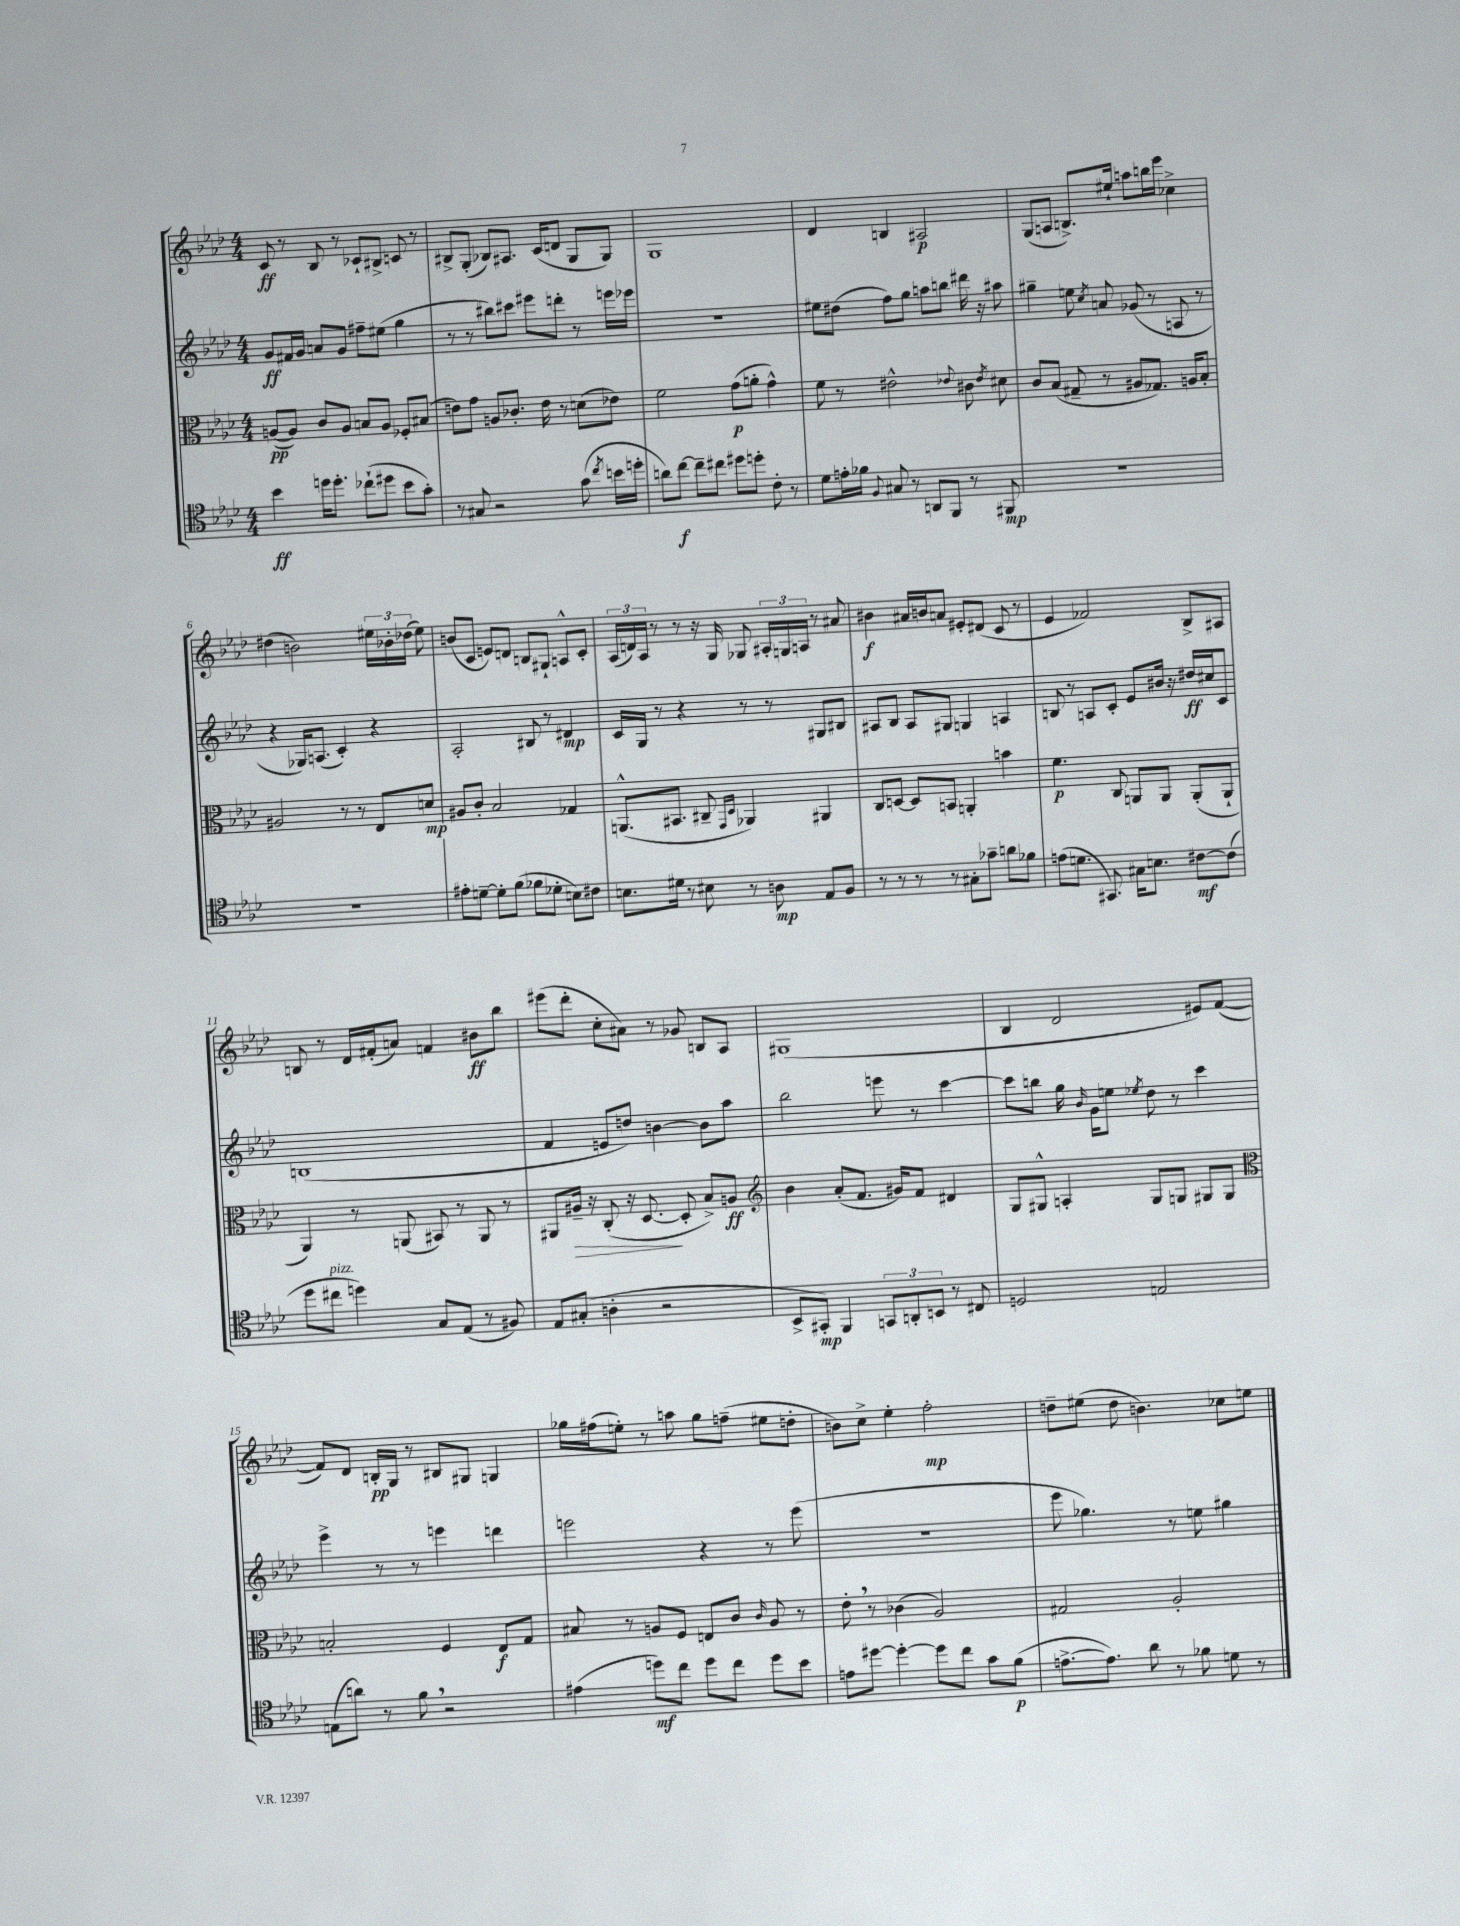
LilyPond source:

<<
\new StaffGroup <<
\new Staff = "s0" {
    \clef treble \key aes \major \numericTimeSignature \time 4/4
    \autoBeamOff c'8\ff r8 bes8 r8 ces'8[-! bis8]-> c'8 r8 |
    bis8[-> g8]-.( bes8[) ais8.] c'16[( d'8] g8[ g8]) |
    g1 |
    des'4 b4 ais2\p |
    g8[( a8] b8.[->) eis''16]-! a''8[ b''16 ees'''16] ces''4-> |
    dis''4( b'2) \tuplet 3/2 { eis''16[ bes'16-. des''16]( } eis''8) |
    b'8[( c'8] e'8[) d'8] b8[ gis8]-! a8[-^ c'8]-. |
    \tuplet 3/2 { aes16[( d'16) aes16] } r8 r8 r16 g16 ges8 \tuplet 3/2 { ais16[-. g16 a16] } r8 ais'8 |
    bis'4\f ais'16[ b'16 a'8] eis'8[-. dis'8]( c'8 r8 |
    ees'4 fes'2) bes8[-> ais8] |
    b8 r8 des'16[ fis'16-.( a'8]) f'4 bis'8[\ff bes''8] |
    eis'''8[( des'''8]-. c''8[-. ais'8]) r8 ges'8 b8[ aes8] |
    gis1( |
    bes4 des'2 eis'8[) f'8]~( |
    f'8[) des'8] b16[-.\pp g16] r8 bis8[ gis8] g4 |
    ges''16[ fis''16( e''8]-.) r8 a''8 ges''8[ f''8]--( eis''8[ d''8]-. |
    b'8[) c''8]-> ees''4-. f''2-.\mp |
    d''8[-- eis''8]( d''8 b'4.) ces''8[ e''8] \bar "|." |
}
\new Staff = "s1" {
    \clef treble \key aes \major \numericTimeSignature \time 4/4
    \autoBeamOff g'8[\ff fis'16 g'16] a'8[ g'8] fis''8[-- eis''8]( g''4 |
    r8 r8 bis''8[) cis'''8] eis'''8[ d'''8]-. r8 e'''16[ ees'''16] |
    r1 |
    eis''8[ dis''8]( f''8[) g''8] a''8[ b''8] dis'''16 r16 ais''8 |
    gis''4-- e''8 \acciaccatura { c''8 } a'8 ges'8( r8 a8 r8 |
    r4 ges16[) a8.]( c'4-.) r4 |
    aes2-. bis8 r8 dis'4\mp |
    c'16[ g16] r8 r4 r8 r8 gis8[ bis8] |
    ais8[ bes8] ais8[ gis8] g4 a4 |
    b8 r8 a8[ c'8]-. ees'8[ bis'16] r16 dis''16[\ff cis''16 c'8] |
    b1( |
    f'4 e'8[ d''8]) b'4~ b'8[ aes''8] |
    bes''2 e'''8 r8 c'''4~ |
    c'''8[ b''8] g''16 \grace { bes'16 } g'16[ e''8] \acciaccatura { ees''8 } des''8 r8 c'''4 |
    ees'''4-> r8 r8 e'''4 d'''4 |
    e'''2 r4 r8 e'''8( |
    R1 |
    ees'''8 ges''4.) r8 e''8 gis''4 \bar "|." |
}
\new Staff = "s2" {
    \clef alto \key aes \major \numericTimeSignature \time 4/4
    \autoBeamOff a8[~\pp( a8]) c'8[ a8] b8[ a8] fes8[-. bis8]( |
    e'8[) g'8] a8[ ces'8.]-. e'16 r8 d'8[( ees'8]) |
    f'2 g'8[\p( a'8]-. g'4-^) |
    f'8 r8 eis'2-^ \appoggiatura { ees'8 } cis'8 \acciaccatura { ees'8 } dis'8 |
    c'8[ bes8]( gis8-- r8 ais8[ ges8.]) a16[ bes8]-. |
    ais2 r8 r8 ees8[ d'8]\mp |
    ais8[ c'8]-. bes2 ges4 |
    a,8.[-^( bis,8.] cis8-- \grace { g,16[ des16] } aes,4) ais,4 |
    c8[ d8]~ d8[ b,8] a,4-. b'4 |
    f'4.\p c8 a,8[ a,8] a,8[-.( a,8]-! |
    aes,4) r8 a,8( bis,8) r8 a,8 r8 |
    ais,8[ ais16]--\> r16 c8-.( r16 des8.~\! des8-. bes8[->) a8]\ff |
    \clef treble bes'4 aes'8[-.( f'8.] gis'16[) f'8] dis'4 |
    g8[ gis8]-^ a4-. gis8[ g8] gis8[ gis8] |
    \clef alto b2-. f4 ees8[\f g8] |
    bis8 r8 a8[ f8] e8[ c'8] \grace { c'16 } a8 r8 |
    ees'8-. \breathe r8 ces'4( aes2) |
    gis2 aes2-. \bar "|." |
}
\new Staff = "s3" {
    \clef tenor \key aes \major \numericTimeSignature \time 4/4
    \autoBeamOff bes'4\ff d''16[ d''8.]-. ces''8[-!( dis''8] bes'8[ g'8]-.) |
    r8 gis8 r2 g'8( \acciaccatura { c''8 } b'16[ d''16]-. |
    a'8[) c''8]~\f c''8[-- cis''8] dis''8[ d''8]-. c'8-. r8 |
    des'8[ e'16-. fes'16] \appoggiatura { f8 } gis8 r8 a,8[ f,8] r8 fis,8\mp |
    R1 |
    R1 |
    eis'8[-. d'8]~-- d'8[-. f'8]( fes'8[ des'8]-. b8[) cis'8] |
    b8.[ dis'16] r8 bis8 r8 a8\mp ees8[ f8] |
    r8 r8 r8 r8 gis8[-. ges'8]-- a'8[ fes'8] |
    e'8[( d'8.] gis,8.) gis16[ b8.] cis'8[~\mf cis'8]( |
    des''8[ cis''8]^\markup { \italic "pizz." } d''4) g8[ ees8]( r8 fis8) |
    ees8[ gis8]-.( a4-. r2 |
    bes,8[-> gis,8]-.\mp) f,4 \tuplet 3/2 { g,8[ a,8-. b,8] } r8 cis8 |
    d2 e2 |
    e8[( a'8]) r8 f'8 \breathe r2 |
    eis'4( d''8[\mf) c''8] d''8[ c''8] d''8[ bes'8] |
    e'8[ dis''8]~ dis''4~-. dis''8[ c''8] g'8[ f'8]\p( |
    e'8.[~-> e'8.]) aes'8 r8 fes'8 d'8 r8 \bar "|." |
}
>>
>>
